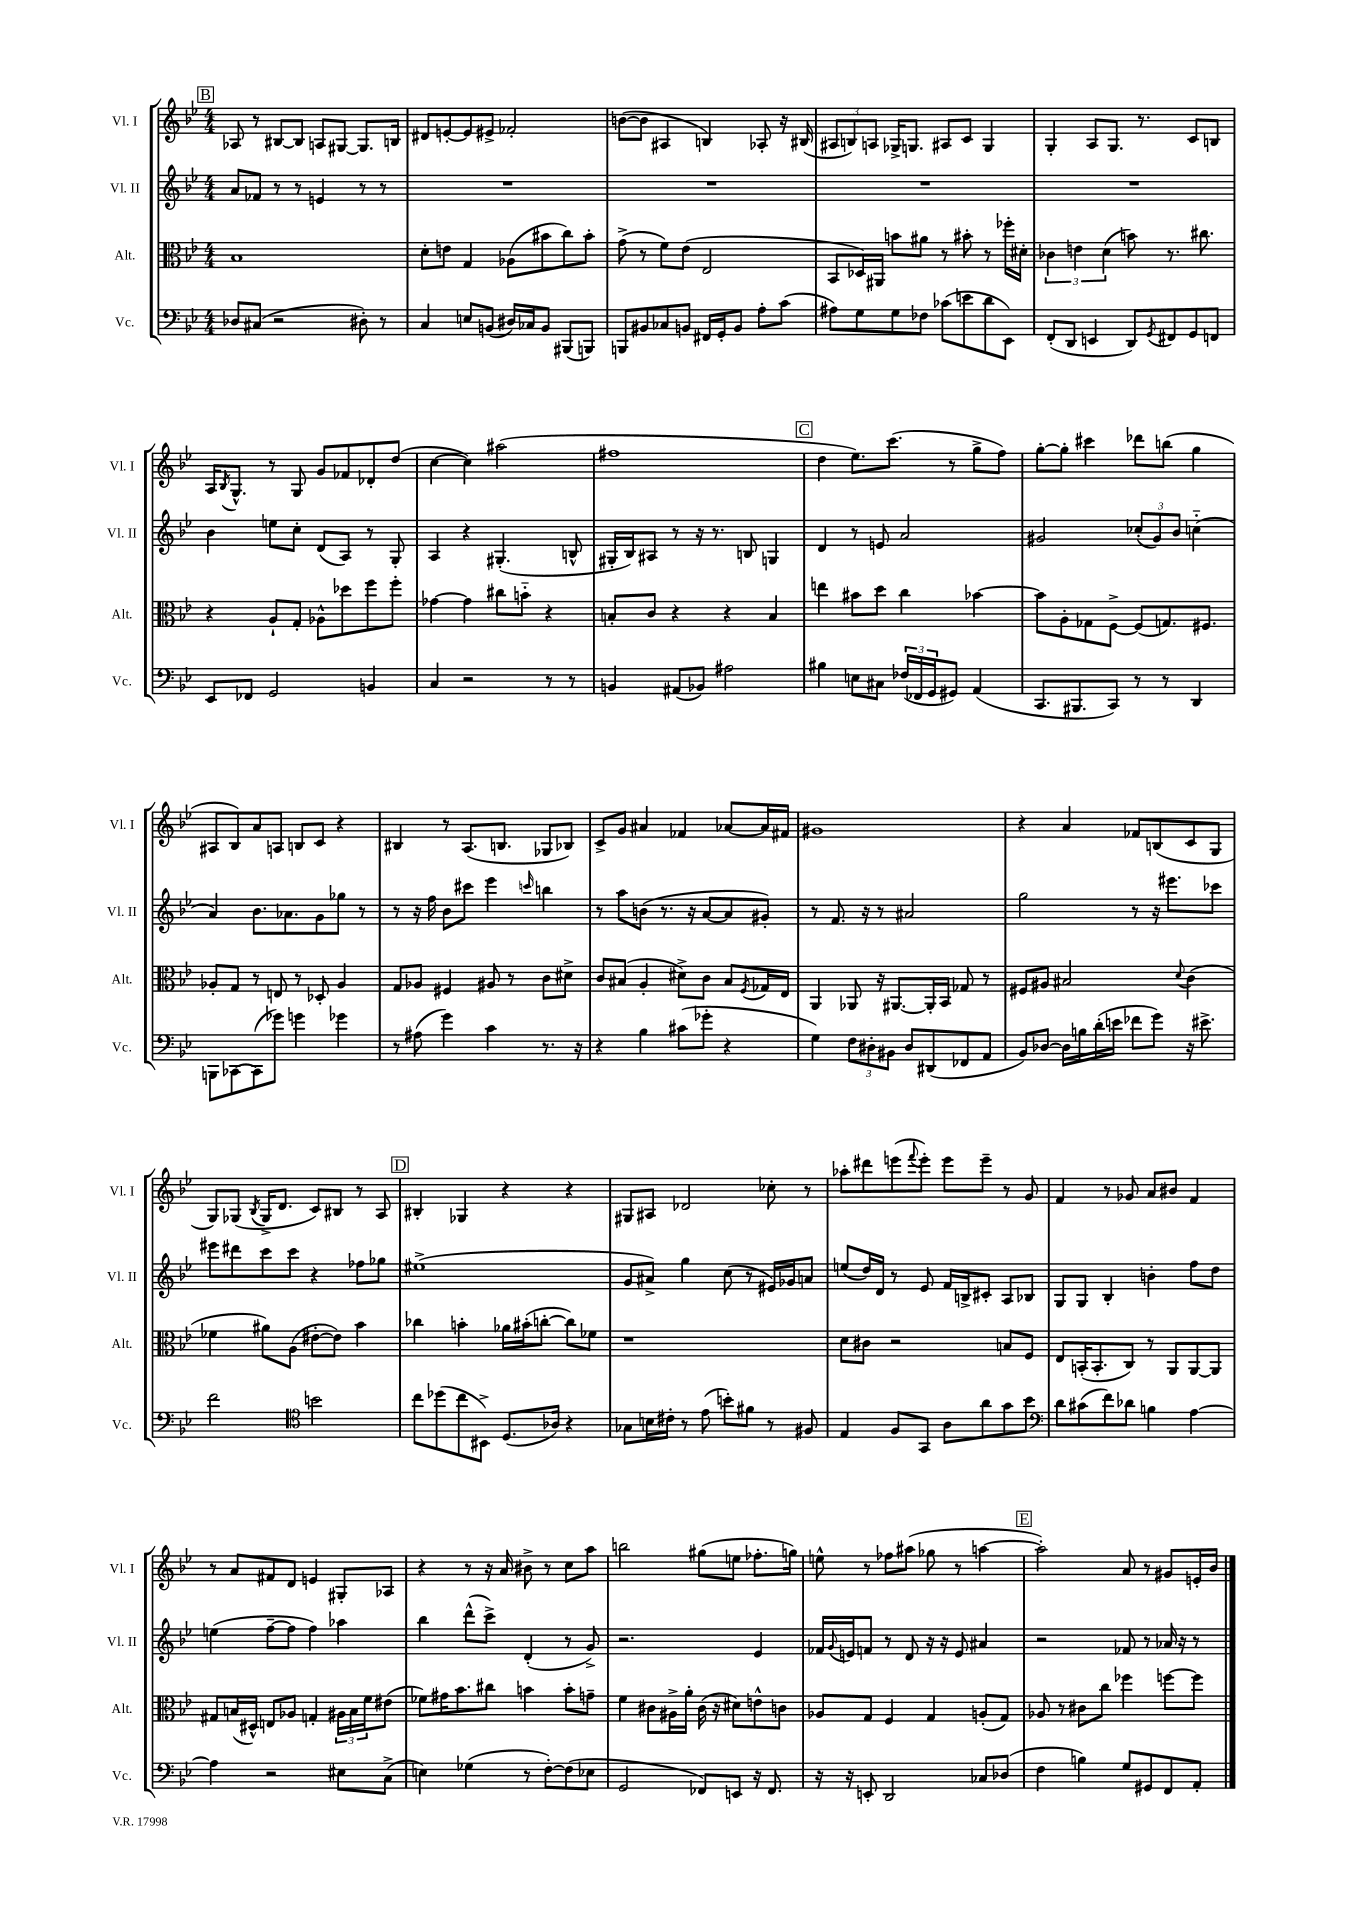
<<
\new StaffGroup <<
\new Staff = "s0" \with { instrumentName = "Vl. I" shortInstrumentName = "Vl. I" } {
    \clef treble \key bes \major \numericTimeSignature \time 4/4
    \mark \markup { \box "B" } aes8 r8 bis8~ bis8 a8 gis8~ gis8. b16 |
    dis'8 e'8~-. e'8 eis'8-> fes'2-. |
    b'8~( b'8 ais4 b4) aes8-. r16 bis16( |
    \tuplet 3/2 { ais8 b8) a8 } ges16-> g8. ais8 c'8 g4 |
    g4-. a8 g8. r8. c'8 b8 |
    a16 \acciaccatura { bes8 } g8.-^ r8 g8 g'8 fes'8 des'8-. d''8( |
    c''4~ c''4) ais''2( |
    fis''1 |
    \mark \markup { \box "C" } d''4 ees''8.) c'''8.( r8 g''8-> f''8) |
    g''8~-. g''8-. cis'''4 des'''8 b''8( g''4 |
    ais8 bes8) a'8 a8 b8 c'8 r4 |
    bis4 r8 a8.( b8. ges8 bes8) |
    c'8-> g'8 ais'4 fes'4 aes'8~ aes'16 fis'16 |
    gis'1 |
    r4 a'4 fes'8 b8( c'8 g8 |
    g8) ges8( \acciaccatura { bes8 } ges16-> d'8. c'8) bis8 r8 a8 |
    \mark \markup { \box "D" } bis4-. ges4 r4 r4 |
    gis8 ais8 des'2 ces''8-. r8 |
    aes''8-. dis'''8 e'''8( \appoggiatura { f'''8 } e'''8-.) e'''8 e'''8-- r8 g'8 |
    f'4 r8 ges'8 a'8 bis'8 f'4 |
    r8 a'8 fis'8 d'8 e'4 gis8-. aes8 |
    r4 r8 r16 a'16 bis'8-> r8 c''8 a''8 |
    b''2 gis''8( e''8 fes''8.-. g''16) |
    e''8-^ r8 fes''8 ais''8( ges''8 r8 a''4~ |
    \mark \markup { \box "E" } a''2-.) a'8 r8 gis'8 e'16-. bes'16 \bar "|." |
}
\new Staff = "s1" \with { instrumentName = "Vl. II" shortInstrumentName = "Vl. II" } {
    \clef treble \key bes \major \numericTimeSignature \time 4/4
    \mark \markup { \box "B" } a'8 fes'8 r8 r8 e'4 r8 r8 |
    R1 |
    R1 |
    R1 |
    R1 |
    bes'4 e''8 c''8-. d'8( a8) r8 g8-. |
    a4 r4 gis4.-.( b8-^ |
    gis16-. bes16) ais8 r8 r16 r8. b8 g4 |
    \mark \markup { \box "C" } d'4 r8 e'8 a'2 |
    gis'2 \tuplet 3/2 { ces''8-.( gis'8) bes'8 } c''4-_( |
    a'4) bes'8. aes'8. g'8 ges''8 r8 |
    r8 r16 f''16 bes'8 cis'''8 ees'''4 \grace { c'''16 } b''4 |
    r8 a''8 b'8( r8. r16 a'8~ a'8 gis'8-.) |
    r8 f'8. r16 r8 ais'2 |
    g''2 r8 r16 eis'''8. ces'''8 |
    eis'''8 dis'''8 c'''8 c'''8 r4 fes''8 ges''8 |
    \mark \markup { \box "D" } eis''1->( |
    g'8 ais'8->) g''4 c''8( r8 eis'16) ges'16 a'8 |
    e''8( d''16) d'16 r8 ees'8 f'16 b16-> cis'8-. a8 bes8 |
    g8 g8 bes4-. b'4-. f''8 d''8 |
    e''4( f''8~-- f''8 f''4) aes''4 |
    bes''4 d'''8-^( c'''8->) d'4-.( r8 g'8->) |
    r2. ees'4 |
    fes'16 \appoggiatura { g'8 } e'16 f'8 r8 d'8 r16 r16 e'8 ais'4 |
    \mark \markup { \box "E" } r2 fes'8 r8 aes'16 r16 r8 \bar "|." |
}
\new Staff = "s2" \with { instrumentName = "Alt." shortInstrumentName = "Alt." } {
    \clef alto \key bes \major \numericTimeSignature \time 4/4
    \mark \markup { \box "B" } bes1 |
    d'8-. e'8 g4 aes8( bis'8 c''8) bis'8-. |
    g'8->( r8 f'8) ees'8( ees2 |
    bes,8 des16) ais,16 b'8 ais'8 r8 bis'8-. r8 fes''16-. dis'16-. |
    \tuplet 3/2 { ces'4 e'4 d'4( } b'8) r8. cis''8. |
    r4 a8-! g8-. aes8-^ des''8 f''8 f''8-. |
    ges'4~ ges'4 cis''8 b'8-_ r4 |
    b8-. c'8 r4 r4 b4 |
    \mark \markup { \box "C" } e''4 bis'8 d''8 c''4 bes'4~ |
    bes'8 a8-. ges8 f8~-> f8( g8.) fis8. |
    aes8-. g8 r8 e8 r8 des8-. aes4 |
    g8 aes8 fis4 ais8 r8 c'8 dis'8-> |
    c'8 bis8( a4-. dis'8->) c'8 bis8 \acciaccatura { f8 } ges16 ees16 |
    a,4 aes,8 r16 ais,8.~ ais,16-. bes,16 ges8 r8 |
    fis8 ais8 bis2 \appoggiatura { d'8 } c'4( |
    fes'4 ais'8) a8( eis'8~-. eis'8) bes'4 |
    \mark \markup { \box "D" } ces''4 b'4-. aes'16 bis'16-.( c''8~-. c''8) fes'8 |
    r1 |
    d'8 cis'8 r2 b8 f8 |
    ees8 b,16-.( b,8.-. c8) r8 a,8 a,8~ a,8 |
    gis8 b16( dis16-^) e8 aes8 g4-. \tuplet 3/2 { ais16 b16 f'16 } eis'8( |
    fes'8) gis'16 bes'8. cis''8 b'4 b'8-. g'8-- |
    f'4 cis'8 ais16-> a'16-. cis'16( r16 dis'8) e'8-^ c'8 |
    aes8 g8 f4 g4 a8-.( g8) |
    \mark \markup { \box "E" } aes8 r8 cis'8 c''8 fes''4 f''8~ f''8 \bar "|." |
}
\new Staff = "s3" \with { instrumentName = "Vc." shortInstrumentName = "Vc." } {
    \clef bass \key bes \major \numericTimeSignature \time 4/4
    \mark \markup { \box "B" } des8 cis8( r2 dis8-.) r8 |
    c4 e8 b,8( dis16) ces16 b,8 bis,,8( b,,8) |
    b,,8 bis,8 ces8 b,8 fis,16 g,16-. b,8 a8-. c'8( |
    ais8) g8 g8 fes8 ces'8( e'8 d'8 ees,8) |
    f,8-.( d,8 e,4 d,8) \acciaccatura { g,8 } fis,8 g,8 f,8 |
    ees,8 fes,8 g,2 b,4 |
    c4 r2 r8 r8 |
    b,4 ais,8( bes,8) ais2 |
    \mark \markup { \box "C" } bis4 e8 cis8 \tuplet 3/2 { fes16( fes,16 g,16 } gis,8) a,4( |
    c,8. bis,,8. c,8) r8 r8 d,4 |
    b,,8 ces,8~ ces,8( ges'8) g'4 ges'4 |
    r8 ais8( g'4) c'4 r8. r16 |
    r4 bes4 cis'8( ges'8-. r4 |
    g4) \tuplet 3/2 { f8 dis8-. bis,8 } dis8 dis,8( fes,8 a,8 |
    bes,8) des8~ des16 b16 d'16-.( e'16 fes'8 g'8) r16 eis'8.-> |
    f'2 \clef tenor b'2 |
    \mark \markup { \box "D" } c''8 des''8( c''8 bis,8->) d8.( aes16) r4 |
    ges8 b16 cis'16-. r8 ees'8( b'8-.) fis'8 r8 fis8 |
    ees4 f8 g,8 a8 a'8 g'8 bes'8 |
    \clef bass d'8 cis'8( f'8) des'8 b4 a4~ |
    a4 r2 eis8 c8->( |
    e4) ges4( r8 f8~-.) f8( ees8 |
    g,2 fes,8) e,8 r16 fes,8. |
    r16 r16 e,8-. d,2 ces8 des8( |
    \mark \markup { \box "E" } f4 b4) g8 gis,8 f,8 a,8-. \bar "|." |
}
>>
>>
\layout { \context { \Score \remove "Bar_number_engraver" } }
